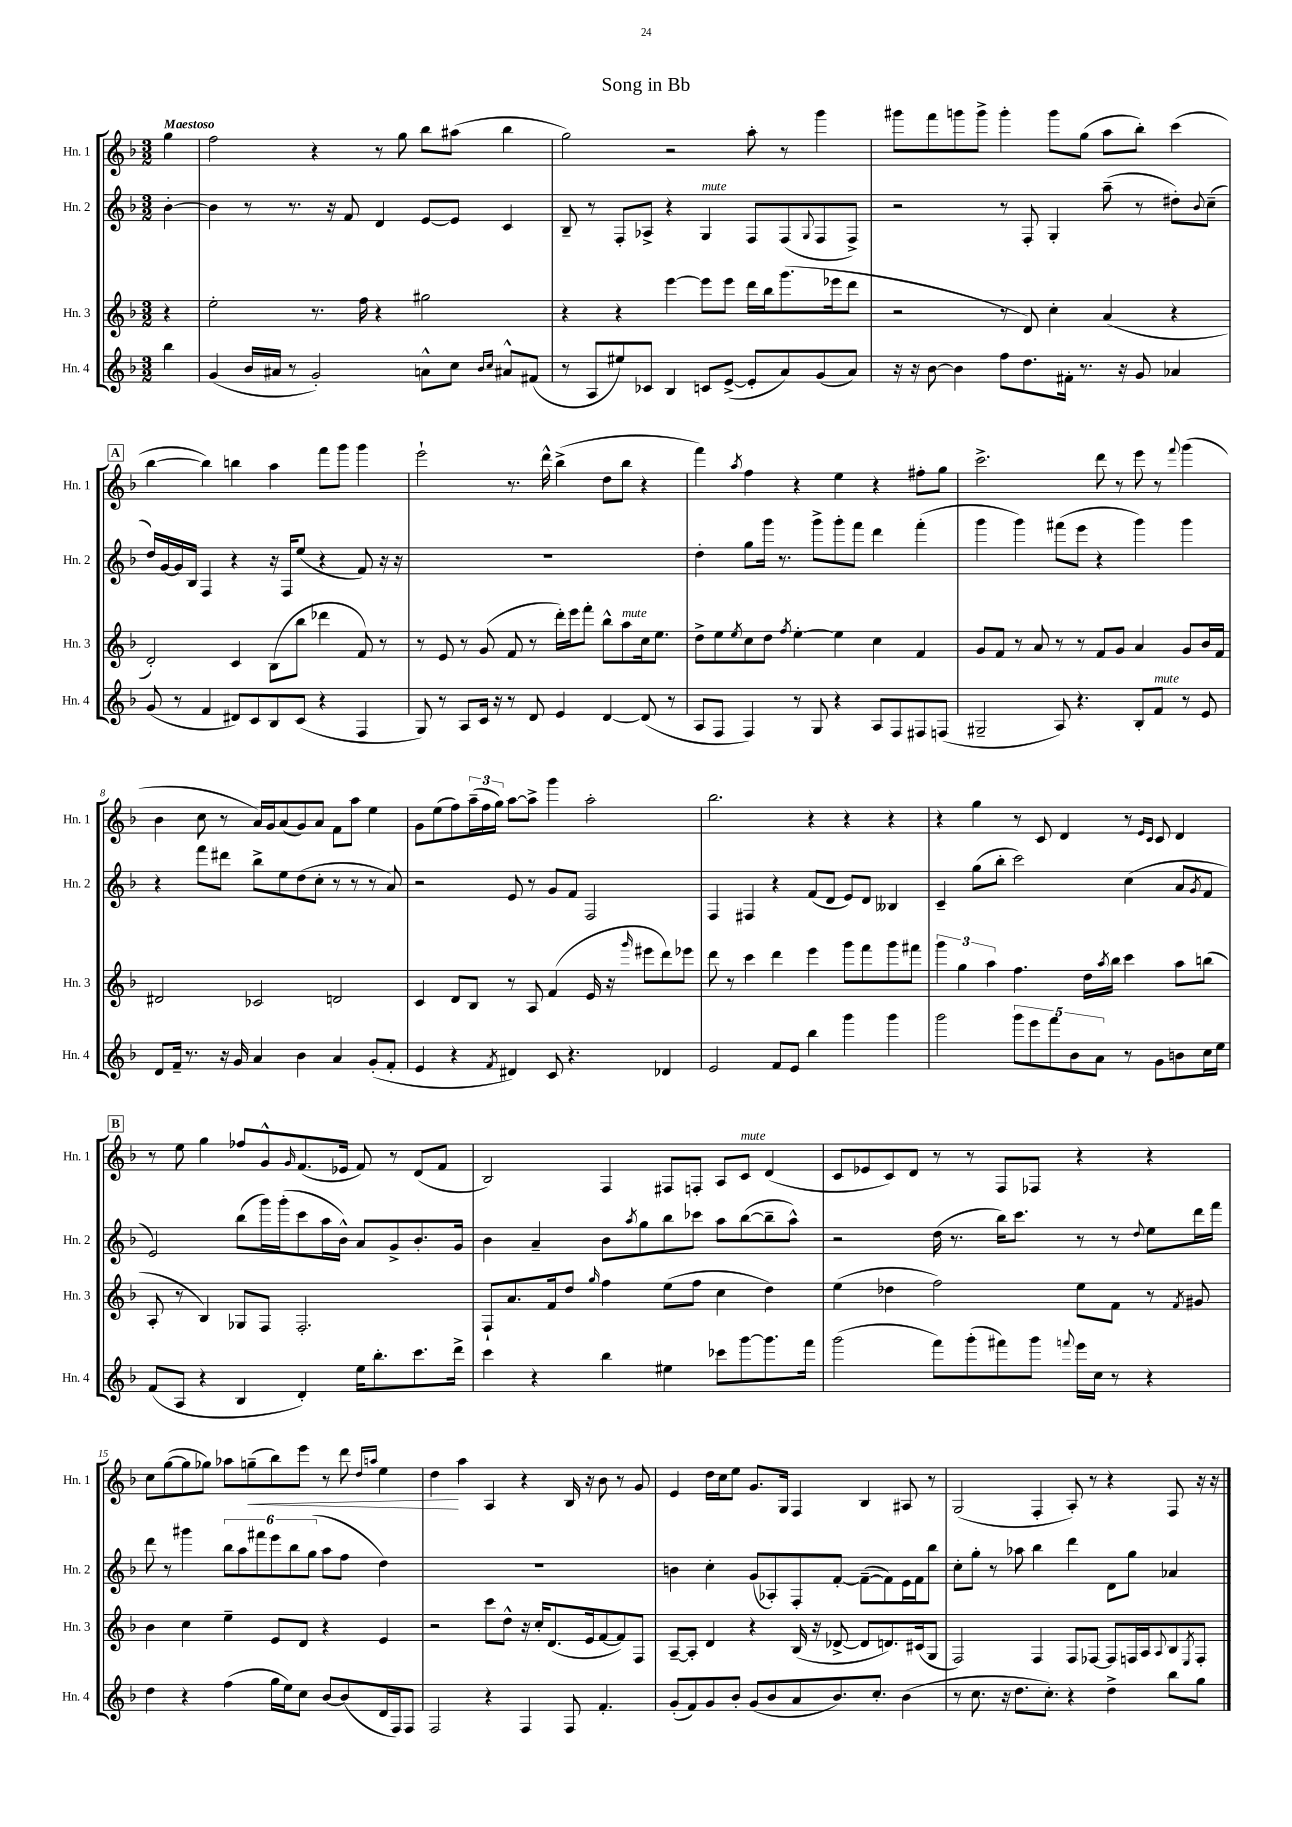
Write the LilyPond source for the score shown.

\header { title = "Song in Bb" }
<<
\new StaffGroup <<
\new Staff = "s0" \with { instrumentName = "Hn. 1" shortInstrumentName = "Hn. 1" } {
    \clef treble \key f \major \numericTimeSignature \time 3/2 \partial 4 \tempo "Maestoso"
    g''4 |
    f''2 r4 r8 g''8 bes''8 ais''8( bes''4 |
    g''2) r2 a''8-. r8 g'''4 |
    gis'''8 f'''8 g'''8 g'''8-> g'''4-. g'''8 g''8( a''8 bes''8-.) c'''4( |
    \mark \markup { \box "A" } bes''4~ bes''4) b''4 a''4 f'''8 g'''8 g'''4 |
    e'''2-! r8. d'''16-^ bes''4->( d''8 bes''8 r4 |
    f'''4) \acciaccatura { a''8 } f''4 r4 e''4 r4 fis''8-. g''8 |
    c'''2.-> d'''8 r8 e'''8 r8 \appoggiatura { f'''8 } g'''4( |
    bes'4 c''8 r8 a'16) g'16 a'8( g'8) a'8 f'8 a''8 e''4 |
    g'8 e''8( f''8) \tuplet 3/2 { a''16--( f''16 g''16) } a''8~ a''8-> g'''4 a''2-. |
    bes''2. r4 r4 r4 |
    r4 g''4 r8 c'8 d'4 r8 \grace { e'16 c'16 } c'8 d'4 |
    \mark \markup { \box "B" } r8 e''8 g''4 fes''8 g'8-^ \grace { g'16 } f'8.( ees'16 f'8) r8 d'8( f'8 |
    bes2) f4 fis8 f8-. a8 c'8^\markup { \italic "mute" } d'4( |
    c'8 ees'8 c'8) d'8 r8 r8 f8 fes8 r4 r4 |
    c''8 g''8~( g''8 ges''8) aes''8 g''8--\<( bes''8) e'''8 r8 d'''8 \grace { d''16 a''16 } e''4 |
    d''4\! a''4 a4 r4 bes16 r16 bes'8 r8 g'8 |
    e'4 d''16 c''16 e''8 g'8. g16 f4 bes4 ais8 r8 |
    g2( f4-. a8-.) r8 r4 f8 r16 r16 \bar "|." |
}
\new Staff = "s1" \with { instrumentName = "Hn. 2" shortInstrumentName = "Hn. 2" } {
    \clef treble \key f \major \numericTimeSignature \time 3/2 \partial 4
    bes'4~-. |
    bes'4 r8 r8. r16 f'8 d'4 e'8~ e'8 c'4 |
    bes8-- r8 f8-. aes8-> r4 g4^\markup { \italic "mute" } f8 f8( \appoggiatura { g8 } f8 f8->) |
    r2 r8 f8-. g4-. a''8--( r8 dis''8-.) \appoggiatura { bes'8 } c''8--( |
    \mark \markup { \box "A" } d''16) g'16~ g'16 bes16 f4 r4 r16 f16 e''8( r4 f'8) r16 r16 |
    R1. |
    d''4-. g''8 g'''16 r8. g'''8-> g'''8-. f'''8 d'''4 f'''4-.( |
    g'''4 g'''4) fis'''8( e'''8 r4 g'''4) g'''4 |
    r4 f'''8 dis'''8 bes''8-> e''8 d''8( c''8-. r8 r8 r8 a'8) |
    r2 e'8 r8 g'8 f'8 f2 |
    f4 fis4 r4 f'8( d'8 e'8) d'8 beses4 |
    c'4-- g''8( bes''8-. c'''2) c''4( a'8 \acciaccatura { g'8 } f'8 |
    \mark \markup { \box "B" } e'2) bes''8( g'''16) g'''16-.( c'''8 a''16 bes'16-^) a'8 g'8-> bes'8.-. g'16 |
    bes'4 a'4-- bes'8 \acciaccatura { a''8 } g''8 bes''8 ces'''8 a''8 bes''8~( bes''8-- a''8-^) |
    r2 d''16( r8. bes''16) c'''8. r8 r8 \appoggiatura { d''8 } e''8 d'''16 f'''16 |
    d'''8 r8 gis'''4 \tuplet 6/4 { bes''8 a''8 fis'''8 e'''8 bes''8 g''8( } a''8 f''8 d''4) |
    R1. |
    b'4 c''4-. g'8( aes8-.) f8-. f'8~-. f'8~--( f'8) e'16 f'16 bes''8 |
    c''8-. g''8-. r8 aes''8 bes''4 d'''4 d'8 g''8 aes'4 \bar "|." |
}
\new Staff = "s2" \with { instrumentName = "Hn. 3" shortInstrumentName = "Hn. 3" } {
    \clef treble \key f \major \numericTimeSignature \time 3/2 \partial 4
    r4 |
    e''2-. r8. f''16 r4 gis''2 |
    r4 r4 e'''4~ e'''8 e'''8 d'''16 bes''16 g'''8.( ees'''16 d'''8 |
    r2 r8 d'8) c''4-. a'4( r4 |
    \mark \markup { \box "A" } d'2-.) c'4 bes8( bes''8 des'''4 f'8) r8 |
    r8 e'8 r8 g'8( f'8 r8 d'''16-.) e'''16 f'''8-. bes''8-^ a''8^\markup { \italic "mute" } c''16 e''8. |
    d''8-> e''8 \acciaccatura { e''8 } c''8 d''8 \acciaccatura { f''8 } e''4~-. e''4 c''4 f'4 |
    g'8 f'8 r8 a'8 r8 r8 f'8 g'8 a'4 g'8 bes'16 f'16 |
    dis'2 ces'2 d'2 |
    c'4 d'8 bes8 r8 a8 f'4( e'16 r16 \grace { g'''16 } eis'''8 d'''8) ees'''8 |
    d'''8 r8 c'''4 d'''4 e'''4 g'''8 f'''8 g'''8 fis'''8 |
    \tuplet 3/2 { g'''4 g''4 a''4 } f''4. d''16 \acciaccatura { a''8 } bes''16 c'''4 a''8 b''8( |
    \mark \markup { \box "B" } a8-. r8 bes4) ges8 f8 f2.-. |
    f8-! a'8. f'16 d''8 \grace { g''16 } f''4 e''8( f''8 c''4 d''4) |
    e''4( des''4 f''2) e''8 f'8 r8 \acciaccatura { f'8 } gis'8 |
    bes'4 c''4 e''4-- e'8 d'8 r4 e'4 |
    r2 c'''8 d''8-^ r16 c''16-. d'8.( e'16 f'8~ f'8) f8 |
    a8~-- a8-. d'4 r4 bes16( r16 des'8~-> des'8 d'8.) cis'16( g8 |
    f2) f4 f8 fes8~ fes8 f16 a16 \appoggiatura { a8 } bes8 \acciaccatura { e8 } f8-. \bar "|." |
}
\new Staff = "s3" \with { instrumentName = "Hn. 4" shortInstrumentName = "Hn. 4" } {
    \clef treble \key f \major \numericTimeSignature \time 3/2 \partial 4
    bes''4 |
    g'4( bes'16 ais'16 r8 g'2-.) a'8-^ c''8 \grace { bes'16 c''16 } ais'8-^ fis'8( |
    r8 a8 eis''8) ces'8 bes4 c'8 e'8~->( e'8-. a'8) g'8( a'8) |
    r16 r16 bes'8~ bes'4 f''8 d''8. fis'16-. r8. r16 g'8 aes'4 |
    \mark \markup { \box "A" } g'8( r8 f'4 dis'8) c'8 bes8 c'8( r4 f4 |
    g8) r8 a8 c'16 r16 r8 d'8 e'4 d'4~ d'8( r8 |
    a8 f8 f4) r8 g8 r4 a8 f8 fis8 f8( |
    gis2-- a8) r4. bes8-. f'8^\markup { \italic "mute" } r8 e'8 |
    d'8 f'16-- r8. r16 g'16 a'4 bes'4 a'4 g'8-.( f'8-. |
    e'4 r4 \acciaccatura { f'8 } dis'4) c'8 r4. des'4 |
    e'2 f'8 e'8 bes''4 g'''4 g'''4 |
    g'''2 \tuplet 5/4 { g'''8 e'''8 f'''8 bes'8 a'8 } r8 g'8 b'8 c''16 e''16 |
    \mark \markup { \box "B" } f'8( a8 r4 bes4 d'4-.) e''16 bes''8.-. c'''8. d'''16-> |
    c'''4 r4 bes''4 eis''4 ces'''8 g'''8~ g'''8. f'''16 |
    g'''2( f'''8) g'''8-.( fis'''8) g'''8 \appoggiatura { f'''8 } e'''16 c''16 r8 r4 |
    d''4 r4 f''4( g''16 e''16) c''8 bes'8~ bes'8( d'16 f16) f8 |
    f2 r4 f4 f8 f'4.-. |
    g'8-.( f'8) g'8 bes'8-. g'8( bes'8 a'8 bes'8.) c''8.-. bes'4( |
    r8 c''8. r16 d''8. c''8.-.) r4 d''4-> bes''8 g''8 \bar "|." |
}
>>
>>
